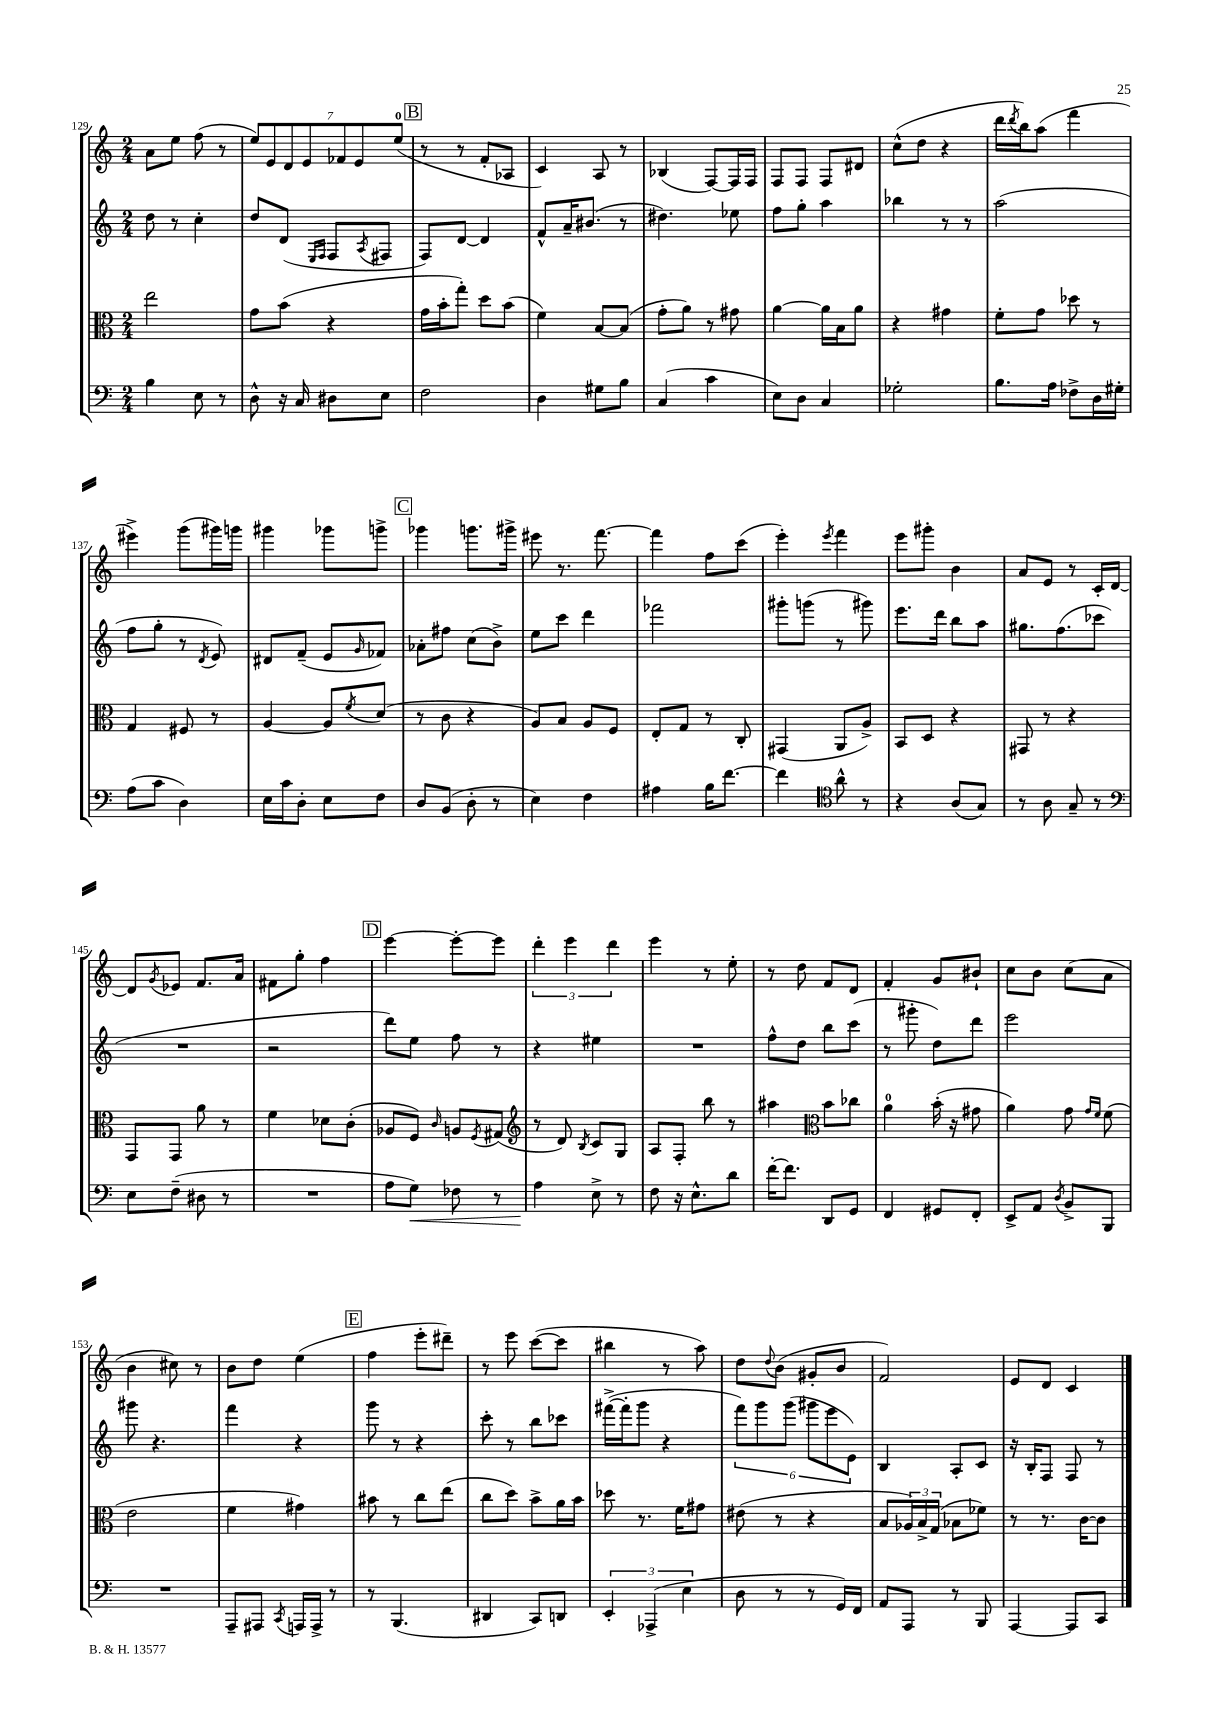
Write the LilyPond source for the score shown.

<<
\new StaffGroup <<
\new Staff = "s0" {
    \clef treble \key c \major \numericTimeSignature \time 2/4
    a'8 e''8 f''8( r8 |
    \tuplet 7/4 { e''8) e'8 d'8 e'8 fes'8 e'8 e''8-0( } |
    \mark \markup { \box "B" } r8 r8 f'8-. aes8 |
    c'4) a8 r8 |
    bes4( f8~) f16 f16 |
    f8 f8 f8 dis'8 |
    c''8-^( d''8 r4 |
    d'''16 \acciaccatura { d'''8 } b''16) a''8( f'''4 |
    eis'''4->) g'''8( gis'''16) g'''16 |
    gis'''4 ges'''8 g'''8-> |
    \mark \markup { \box "C" } ges'''4 g'''8. gis'''16-> |
    eis'''8 r8. f'''8.~ |
    f'''4 f''8 c'''8( |
    e'''4-.) \acciaccatura { e'''8 } f'''4 |
    e'''8 gis'''8-. b'4 |
    a'8 e'8 r8 c'16-. d'16~ |
    d'8 \acciaccatura { g'8 } ees'8 f'8. a'16 |
    fis'8 g''8-. f''4 |
    \mark \markup { \box "D" } e'''4~ e'''8~-. e'''8 |
    \tuplet 3/2 { d'''4-. e'''4 d'''4 } |
    e'''4 r8 e''8-. |
    r8 d''8 f'8 d'8 |
    f'4-. g'8 bis'8-! |
    c''8 b'8 c''8( a'8 |
    b'4 cis''8) r8 |
    b'8 d''8 e''4( |
    \mark \markup { \box "E" } f''4 e'''8-. dis'''8--) |
    r8 e'''8 c'''8~( c'''8 |
    bis''4 r8 a''8) |
    d''8 \appoggiatura { d''8 } b'8( gis'8-. b'8 |
    f'2) |
    e'8 d'8 c'4 \bar "|." |
}
\new Staff = "s1" {
    \clef treble \key c \major \numericTimeSignature \time 2/4
    d''8 r8 c''4-. |
    d''8 d'8( \grace { e16 f16 } f8 \acciaccatura { a8 } fis8 |
    \mark \markup { \box "B" } f8) d'8~ d'4 |
    f'8-^ a'16-- bis'8.( r8 |
    dis''4.) ees''8 |
    f''8 g''8-. a''4 |
    bes''4 r8 r8 |
    a''2( |
    f''8 g''8-. r8 \acciaccatura { d'8 } e'8) |
    dis'8 f'8--( e'8 \grace { g'16 } fes'8) |
    \mark \markup { \box "C" } aes'8-. fis''8 c''8( b'8->) |
    e''8 c'''8 d'''4 |
    fes'''2 |
    gis'''8-. g'''8( r8 gis'''8) |
    e'''8. d'''16 b''8 a''8 |
    gis''8. f''8.( ces'''8 |
    R2 |
    r2 |
    \mark \markup { \box "D" } d'''8) e''8 f''8 r8 |
    r4 eis''4 |
    R2 |
    f''8-^ d''8 b''8 c'''8( |
    r8 gis'''8-. d''8) d'''8 |
    e'''2 |
    gis'''8 r4. |
    f'''4 r4 |
    \mark \markup { \box "E" } g'''8 r8 r4 |
    c'''8-. r8 b''8 ces'''8 |
    fis'''16~->( fis'''16-. g'''8 r4 |
    \tuplet 6/4 { f'''8) g'''8 g'''8( gis'''8 e'''8 e'8) } |
    b4 a8-. c'8 |
    r16 b16-. f8 f8 r8 \bar "|." |
}
\new Staff = "s2" {
    \clef alto \key c \major \numericTimeSignature \time 2/4
    e''2 |
    g'8 b'8( r4 |
    \mark \markup { \box "B" } g'16 b'16-. g''8-.) d''8 b'8( |
    f'4) b8~ b8( |
    g'8-. a'8) r8 gis'8 |
    a'4~ a'16 b16 a'8 |
    r4 gis'4 |
    f'8-. g'8 des''8 r8 |
    g4 fis8 r8 |
    a4~ a8 \acciaccatura { f'8 } d'8( |
    \mark \markup { \box "C" } r8 c'8 r4 |
    a8) b8 a8 f8 |
    e8-. g8 r8 c8-. |
    gis,4( a,8 a8->) |
    b,8 d8 r4 |
    gis,8 r8 r4 |
    g,8 g,8 a'8 r8 |
    f'4 des'8 c'8-.( |
    \mark \markup { \box "D" } aes8 f8) \grace { c'16 } a8 \acciaccatura { f8 } gis8( |
    \clef treble r8 d'8) \acciaccatura { b8 } c'8 g8 |
    a8 f8-. b''8 r8 |
    ais''4 \clef alto b'8 ces''8 |
    a'4-0 b'16-.( r16 gis'8 |
    a'4) g'8 \grace { g'16 f'16 } f'8( |
    e'2 |
    f'4 gis'4) |
    \mark \markup { \box "E" } bis'8 r8 c''8 e''8( |
    c''8 d''8) b'8-> a'16 b'16 |
    des''8 r8. f'16 gis'8 |
    eis'8( r8 r4 |
    b8 \tuplet 3/2 { aes16) b16-> g16( } bes8 fes'8) |
    r8 r8. c'16~ c'8 \bar "|." |
}
\new Staff = "s3" {
    \clef bass \key c \major \numericTimeSignature \time 2/4
    b4 e8 r8 |
    d8-^ r16 c16 dis8 e8 |
    \mark \markup { \box "B" } f2 |
    d4 gis8 b8 |
    c4( c'4 |
    e8) d8 c4 |
    ges2-. |
    b8. a16 fes8-> d16 gis16-. |
    a8( c'8 d4) |
    e16 c'16 d8-. e8 f8 |
    \mark \markup { \box "C" } d8 b,8( d8-. r8 |
    e4) f4 |
    ais4 b16 f'8.~ |
    f'4 \clef tenor a'8-^ r8 |
    r4 a8( g8) |
    r8 a8 g8-- r8 |
    \clef bass e8 f8--( dis8 r8 |
    R2 |
    \mark \markup { \box "D" } a8 g8\<) fes8 r8 |
    a4\! e8-> r8 |
    f8 r16 e8.-^ d'8 |
    f'16~-. f'8. d,8 g,8 |
    f,4 gis,8 f,8-. |
    e,8-> a,8 \acciaccatura { d8 } b,8-> b,,8 |
    R2 |
    a,,8-- ais,,8 \acciaccatura { c,8 } a,,16 a,,16-> r8 |
    \mark \markup { \box "E" } r8 b,,4.( |
    dis,4 c,8) d,8 |
    \tuplet 3/2 { e,4-. aes,,4->( e4 } |
    d8 r8 r8 g,16) f,16 |
    a,8 a,,8 r8 b,,8 |
    a,,4~ a,,8 c,8 \bar "|." |
}
>>
>>
\layout { \context { \Score currentBarNumber = #129 } }
